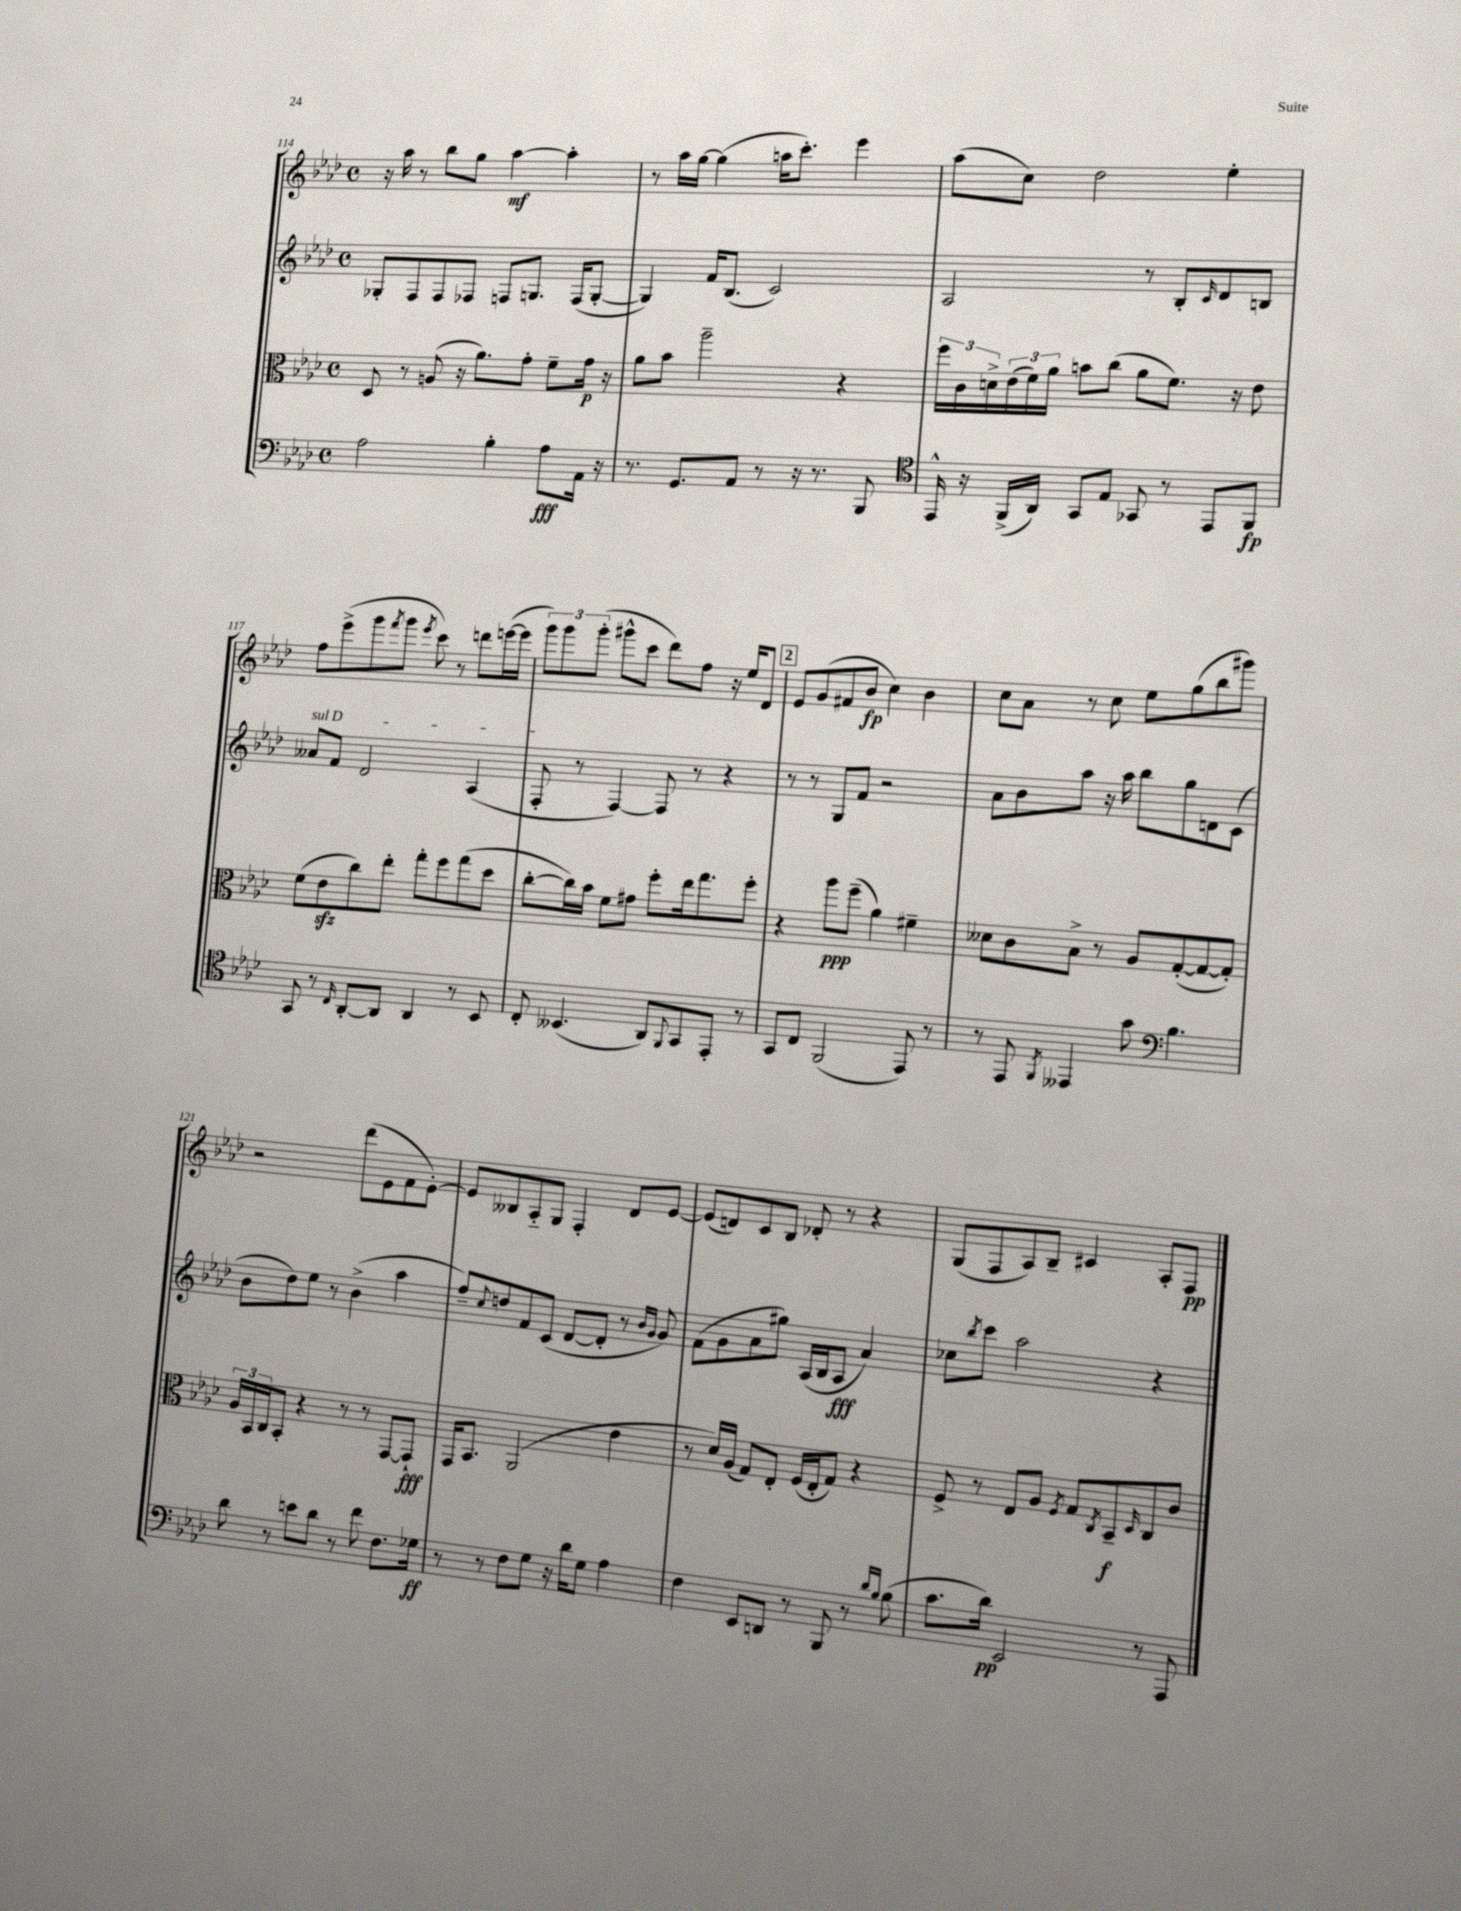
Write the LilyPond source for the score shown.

<<
\new StaffGroup <<
\new Staff = "s0" {
    \clef treble \key aes \major \defaultTimeSignature \time 4/4
    r16 aes''16 r8 bes''8 g''8 aes''4~\mf aes''4-. |
    r8 aes''16 g''16~ g''4( a''16 c'''8.-.) ees'''4 |
    aes''8( c''8) des''2 ees''4-. |
    f''8 ees'''8->( g'''8 \acciaccatura { f'''8 } g'''8 \acciaccatura { ees'''8 } c'''8) r8 d'''8 e'''16~( e'''16 |
    \tuplet 3/2 { g'''8) g'''8 g'''8-.( } gis'''8-^ c'''8 des'''8) f''8 r16 ees''16 des'8 |
    \mark \markup { \box "2" } ees'8 g'8( fis'8 bes'8\fp c''4) bes'4 |
    c''8 aes'8 r8 c''8 ees''8 g''8( bes''8 gis'''8) |
    r2 des'''8( ees'8 f'8 ees'8~-.) |
    ees'8 beses8 aes8-_ g8 f4-. des'8 ees'8~ |
    ees'8( d'8) c'8 bes8 des'8-. r8 r4 |
    g8( f8 aes8) bes8-- cis'4 aes8-. f8\pp \bar "|." |
}
\new Staff = "s1" {
    \clef treble \key aes \major \defaultTimeSignature \time 4/4
    ges8-. f8 f8 fes8 f8 g8. f16( g8~-. |
    g4) f'16 bes8.( c'2) |
    aes2 r8 bes8-. \grace { c'16 } des'8 b8 |
    \once \override TextSpanner.bound-details.left.text = \markup { \italic "sul D" } aeses'8\startTextSpan f'8 des'2 aes4( |
    f8-.\stopTextSpan r8 f4~) f8 r8 r4 |
    \mark \markup { \box "2" } r8 r8 g8 f'8 r2 |
    aes'8 bes'8 aes''8 r16 aes''16 bes''8 g''8 d'8 c'8( |
    bes'8 des''8) ees''8 r8 bes'4->( aes''4 |
    f''8--) \appoggiatura { c''8 } d''8 f'8 c'8( des'8~ des'8-. r8 \grace { bes'16 g'16 } g'8) |
    f'8( g'8 aes'8 gis''8) aes16( bes16 aes8\fff aes'4) |
    ces''8 \acciaccatura { bes''8 } c'''8 aes''2 r4 \bar "|." |
}
\new Staff = "s2" {
    \clef alto \key aes \major \defaultTimeSignature \time 4/4
    des8 r8 a8( r16 aes'8.) g'8-. f'8-- g'16\p r16 |
    aes'8 bes'8 aes''2-- r4 |
    \tuplet 3/2 { f''16 c'16 d'16-> } \tuplet 3/2 { ees'16( f'16) aes'16 } b'8 c''8( aes'8 f'8.) r16 ees'8 |
    f'8( ees'8\sfz c''8) ees''8-. g''8-. f''8 g''8( des''8 |
    c''8~-. c''16) bes'16 f'8 gis'8 f''8-. ees''16 g''8. f''8-. |
    \mark \markup { \box "2" } r4 aes''8\ppp f''8--( aes'4) fis'4-- |
    deses'8 c'8 bes8-> r8 aes8 g8~-.( g8~ g8-.) |
    \tuplet 3/2 { aes16 bes,16 c16 } bes,8-. r4 r8 r8 g,8~ g,8-!\fff |
    g,16 bes,8. aes,2( ees'4 |
    r8 des'16) aes16( g8) ees8-. f16( ees16-. g8) r4 |
    f8-> r8 ees8 aes8 \acciaccatura { f8 } g8 \acciaccatura { c8 } bes,8--\f \grace { des16 } c8 c'8 \bar "|." |
}
\new Staff = "s3" {
    \clef bass \key aes \major \defaultTimeSignature \time 4/4
    aes2 bes4-. aes8\fff aes,16 r16 |
    r8. g,8. aes,8 r8 r16 r8. bes,,8 |
    \clef tenor ees,16-^ r16 f,16->( aes,16) g,8 ees8 ges,8 r8 ees,8 f,8\fp |
    g,8 r8 \grace { c16 } aes,8~-. aes,8 aes,4 r8 bes,8 |
    c8-. beses,4.( aes,8) \appoggiatura { f,8 } g,8 ees,8-. r8 |
    \mark \markup { \box "2" } g,8 c8 f,2( ees,8) r8 |
    r8 ees,8 \acciaccatura { f,8 } eeses,4 g'8 \clef bass bes4. |
    des'8 r8 e'8 des'8 r8 f'8 f8. ges16\ff |
    r8 r8 f8 g8 r16 des'16 g8 aes4 |
    f4 ees,8 d,8 r8 bes,,8 r8 \grace { des'16 bes16 } bes8( |
    c'8. des'16\pp) ees,2 r8 aes,,8 \bar "|." |
}
>>
>>
\layout { \context { \Score currentBarNumber = #114 } }
